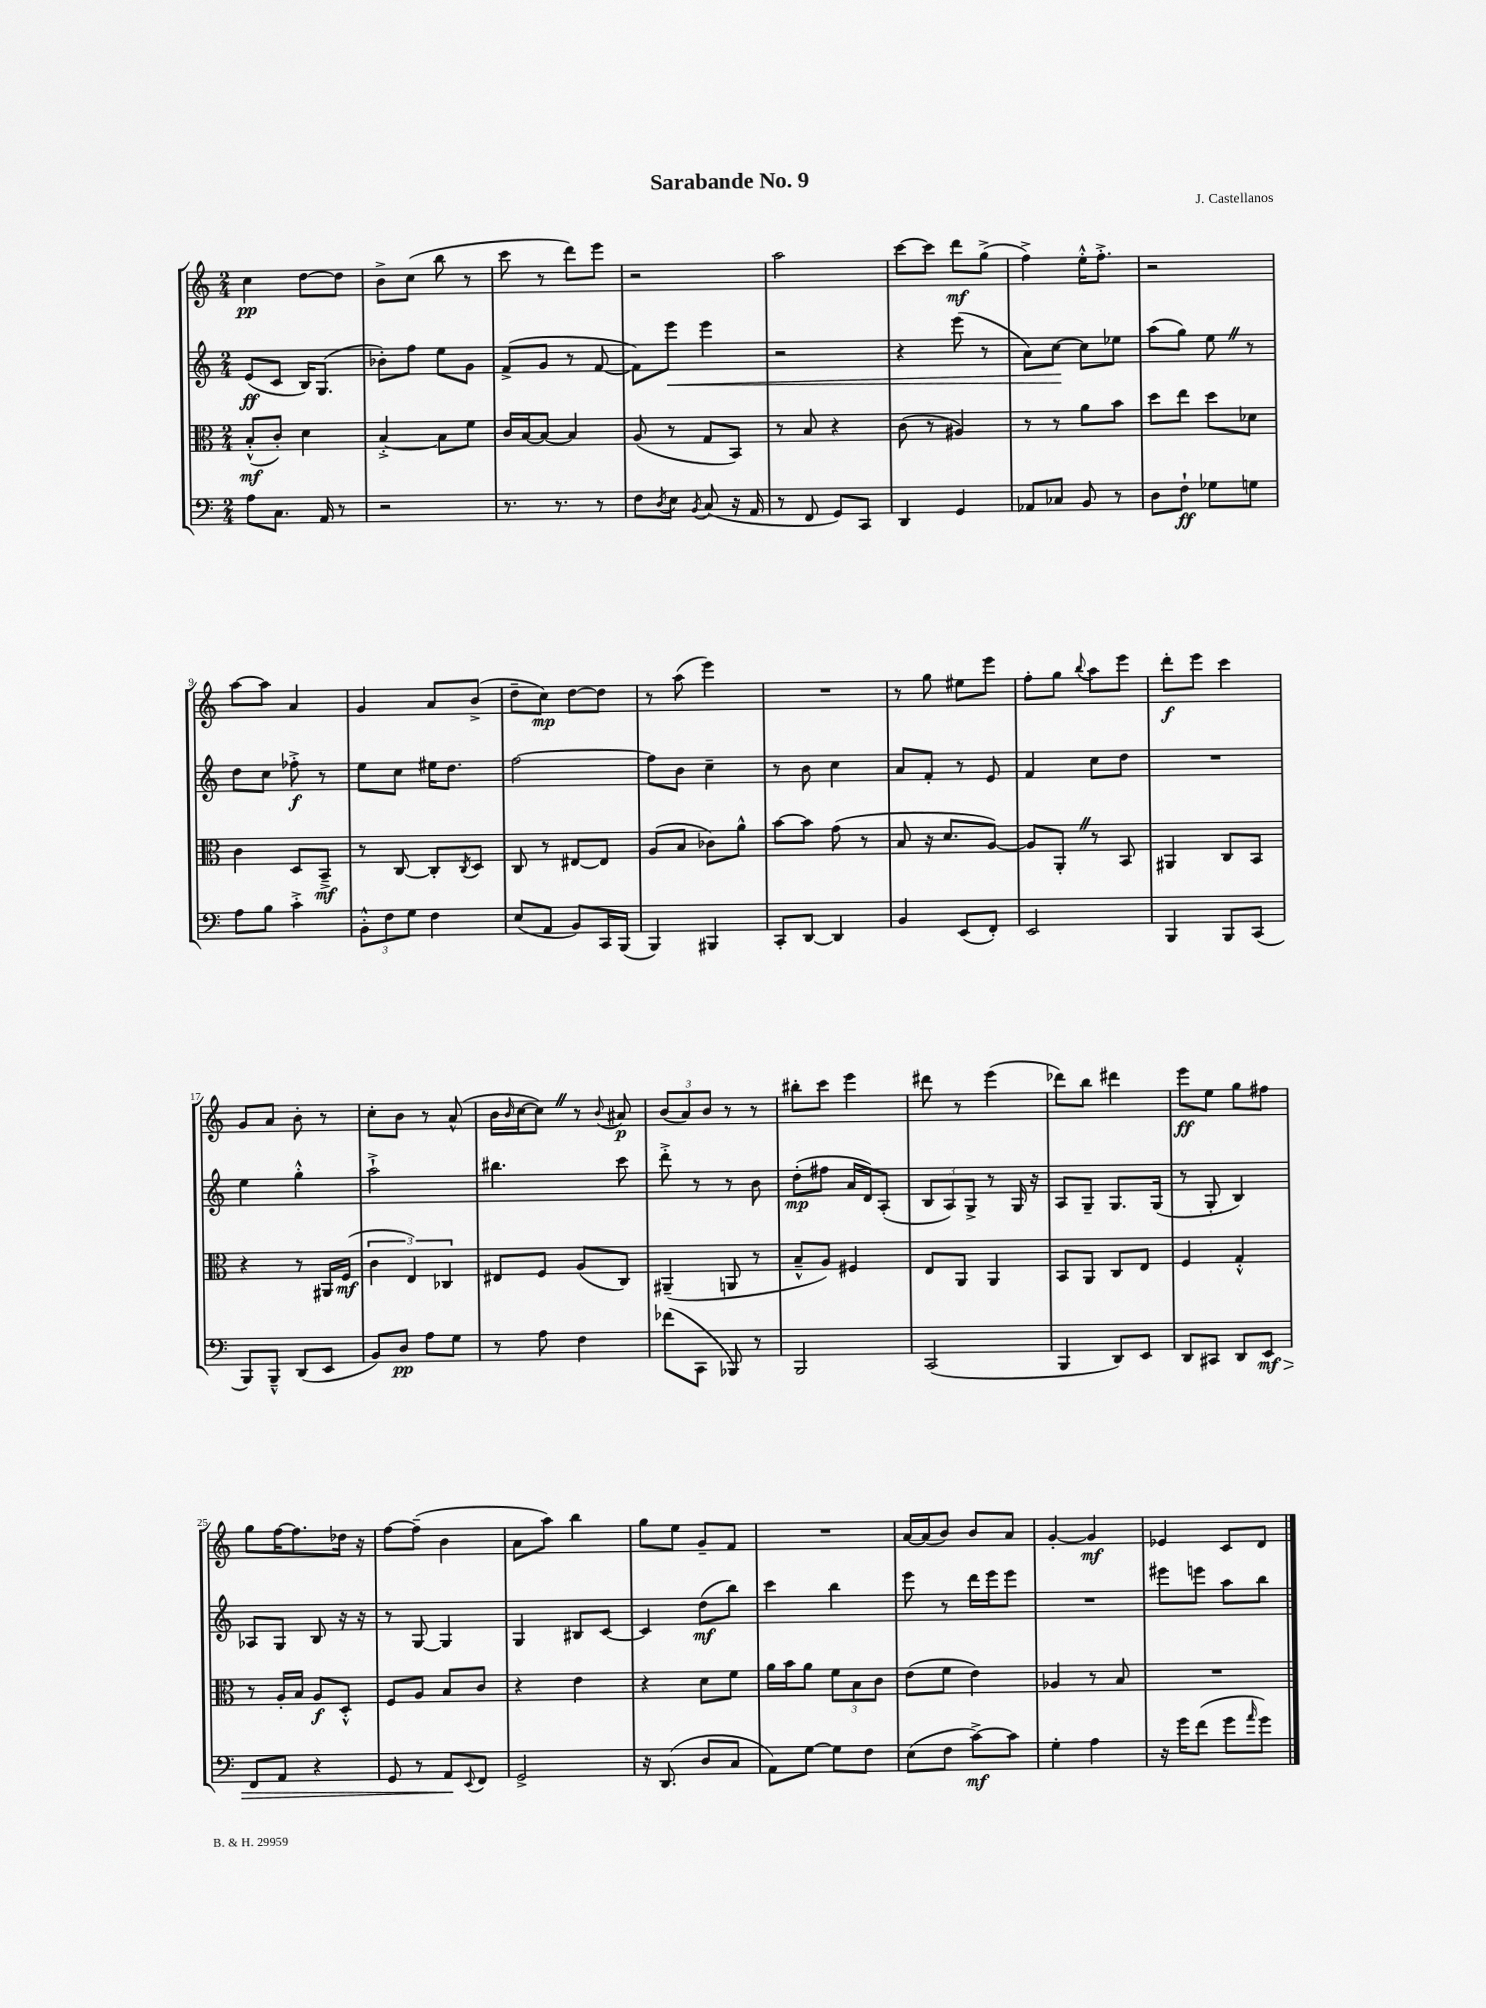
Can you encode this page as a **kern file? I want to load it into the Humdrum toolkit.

**kern	**kern	**kern	**kern
*staff4	*staff3	*staff2	*staff1
*clefF4	*clefC3	*clefG2	*clefG2
*k[]	*k[]	*k[]	*k[]
*M2/4	*M2/4	*M2/4	*M2/4
8A\L	(8B'^^/L	(8e/L	4cc\
8.C\J	8c'/J)	8c/J	.
.	4d\	16B/LK)	[8dd\L
16AA/	.	(8.G/J	.
8r	.	.	8dd\]J
=	=	=	=
2r	[4B'^/	8b-'\L)	8b^\L
.	.	8ff\J	(8cc\J
.	8B\]L	8ee\L	8bb\
.	8f\J	8g\J	8r
=	=	=	=
8.r	16c/LL	(8f^/L	8ccc\
.	[16B/J	.	.
.	8B/_J	8g/J	8r
8.r	.	.	.
.	4B/]	8r	8ddd\L)
8r	.	[8f/	8eee\J
=	=	=	=
8F\L	(8A/	8f\]L)	2r
8qD/	.	.	.
8E\J	8r	8eee\J	.
8qBB/	.	.	.
(8C/	8G/L	4eee\	.
16r	8BB/J)	.	.
16AA/	.	.	.
=	=	=	=
8r	8r	2r	2aa\
8FF/	8B/	.	.
8GG/L)	4r	.	.
8CC/J	.	.	.
=	=	=	=
4DD/	(8c\	4r	[8ccc\L
.	8r	.	8ccc\]J
4GG/	4A#/)	(8eee\	8ddd\L
.	.	8r	(8gg^\J
=	=	=	=
8AA-/L	8r	8a\L)	4ff^\)
8C-/J	8r	[8cc\J	.
8BB/	8a\L	8cc\]L	16ee'^^\LK
.	.	.	8.ff'^\J
8r	8b\J	8ee-\J	.
=	=	=	=
8D\L	8dd\L	(8aa\L	2r
8F`\J	8ee\J	8gg\J)	.
8G-\L	8dd\L	8ee\	.
8G\J	8d-\J	8r	.
=	=	=	=
8A\L	4c\	8dd\L	[8aa\L
8B\J	.	8cc\J	8aa\]J
4c'^\	8D/L	8ff-'^\	4a/
.	8BB~^/J	8r	.
=	=	=	=
12BB'^^\L	8r	8ee\L	4g/
12F\	.	.	.
.	[8C/	8cc\J	.
12G\J	.	.	.
4F\	8C'/]L	16ee#\LK	8a/L
.	.	8.dd\J	.
.	8qC/	.	.
.	8D/J	.	(8b^/J
=	=	=	=
(8E/L	8C/	[2ff\	8dd~\L
8AA/J	8r	.	8cc\J)
8BB/L)	[8E#/L	.	[8dd\L
16CC/L	8E#/]J	.	8dd\]J
(16BBB/JJ	.	.	.
=	=	=	=
4BBB/)	(8A/L	8ff\]L	8r
.	8B/J	8b\J	(8aa\
4BBB#/	8c-\L)	4cc~\	4eee\)
.	8a^^\J	.	.
=	=	=	=
8CC'/L	[8b\L	8r	2r
[8DD/J	8b\]J	8b\	.
4DD/]	(8g\	4cc\	.
.	8r	.	.
=	=	=	=
4BB/	8B/	8a/L	8r
.	16r	8f'/J	8gg\
.	8.d/L	.	.
(8EE/L	.	8r	8ee#\L
8FF'/J)	[8A/J)	8e/	8eee\J
=	=	=	=
2EE/	8A/]L	4f/	8ff'\L
.	8AA'/J	.	8gg\J
.	.	.	8qqbb/
.	8r	8cc\L	8aa\L
.	8BB/	8dd\J	8eee\J
=	=	=	=
4BBB/	4AA#/	2r	8ddd'\L
.	.	.	8eee\J
8BBB/L	8C/L	.	4ccc\
(8CC/J	8BB/J	.	.
=	=	=	=
8BBB/L)	4r	4ee\	8g/L
8BBB~^^/J	.	.	8a/J
(8DD/L	8r	4gg'^^\	8b'\
8EE/J	16AA#/LL	.	8r
.	(16F/JJ	.	.
=	=	=	=
8BB/L)	6c\	2aa`^\	8cc'\L
8D/J	.	.	8b\J
.	6E/)	.	.
8A\L	.	.	8r
.	6C-/	.	.
8G\J	.	.	(8a^^/
=	=	=	=
8r	8E#/L	4.bb#\	16b\LL
.	.	.	16qqb/
.	.	.	[16cc\J
8A\	8F/J	.	8cc\]J)
4F\	(8A/L	.	8r
.	.	.	8qqb/
.	8C/J)	8ccc\	8a#/
=	=	=	=
(8f-\L	(4AA#~/	8ddd'^\	(12b/L
.	.	.	12a/)
8CC\J	.	8r	.
.	.	.	12b/J
8BBB-/)	8AA/	8r	8r
8r	8r	8b\	8r
=	=	=	=
2BBB/	8B~^^/L	(8dd'\L	8bb#'\L
.	8A/J)	8ff#\J	8ccc\J
.	4F#/	16a/LL	4eee\
.	.	16d/J)	.
.	.	(8A'/J	.
=	=	=	=
(2CC/	8E/L	12B/L	8ddd#\
.	.	12A/)	.
.	8AA/J	.	8r
.	.	12G^/J	.
.	4AA/	8r	(4eee\
.	.	16G/	.
.	.	16r	.
=	=	=	=
4BBB/	8BB/L	8A/L	8ddd-\L)
.	8AA/J	8G~/J	8bb\J
8DD/L)	8C/L	8.G/L	4ddd#\
8EE/J	8E/J	.	.
.	.	(16G/Jk	.
=	=	=	=
8DD/L	4F/	8r	8eee\L
8CC#/J	.	8G'/	8ee\J
8DD/L	4G'^^/	4B/)	8gg\L
8EE/J	.	.	8ff#\J
=	=	=	=
8FF/L	8r	8A-/L	8gg\L
8AA/J	16A'/LL	8G/J	[16ff\K
.	16B/JJ	.	8.ff\]
4r	8A/L	8B/	.
.	8D'^^/J	16r	16dd-\Jk
.	.	16r	16r
=	=	=	=
8GG/	8F/L	8r	[8ff\L
8r	8A/J	[8G/	(8ff~\]J
8AA/L	8B/L	4G/]	4b\
8qqEE/	.	.	.
8FF/J	8c/J	.	.
=	=	=	=
2GG^/	4r	4G/	8a\L
.	.	.	8aa\J)
.	4e\	8B#/L	4bb\
.	.	[8c/J	.
=	=	=	=
16r	4r	4c/]	8gg\L
(8.DD/	.	.	.
.	.	.	8ee\J
8D/L	8d\L	(8dd\L	8g~/L
8C/J	8f\J	8bb\J)	8f/J
=	=	=	=
8AA\L)	16a\LL	4ccc\	2r
.	16b\J	.	.
[8G\J	8a\J	.	.
8G\]L	12f\L	4bb\	.
.	12B\	.	.
8F\J	.	.	.
.	12c\J	.	.
=	=	=	=
(8E\L	(8e\L	8eee\	[16a/LL
.	.	.	(16a/]J
8F\J	8f\J	8r	8b/J)
[8c^\L)	4e\)	16ddd\LL	8b/L
.	.	16eee\J	.
8c\]J	.	8eee\J	8a/J
=	=	=	=
4G'\	4A-/	2r	[4g'/
4A\	8r	.	4g/]
.	8B/	.	.
=	=	=	=
16r	2r	8eee#\L	4e-/
16g\LK	.	.	.
(8f\J	.	8eee\J	.
8g\L	.	8aa\L	8c/L
16qqa/	.	.	.
8g\J)	.	8bb\J	8d/J
==	==	==	==
*-	*-	*-	*-
